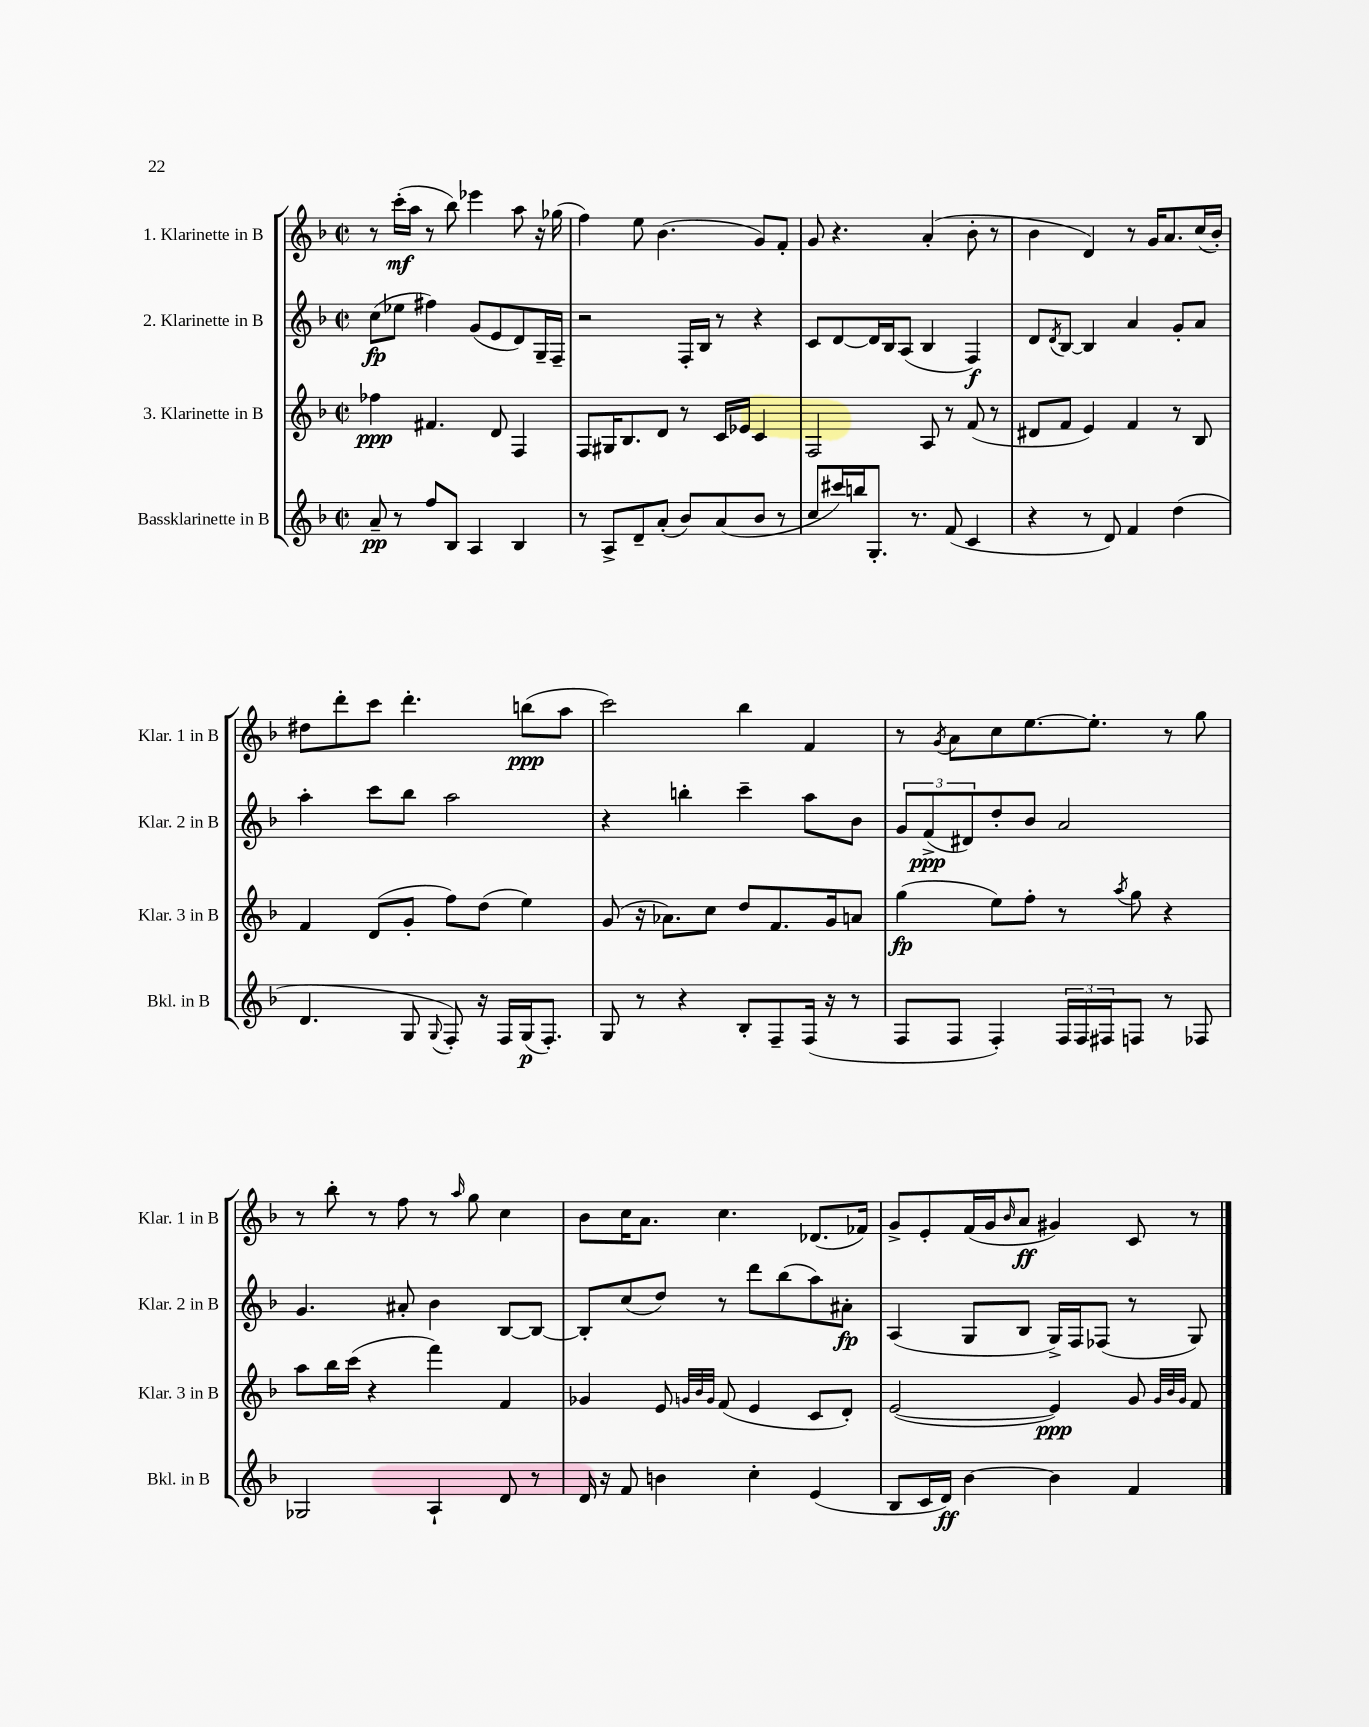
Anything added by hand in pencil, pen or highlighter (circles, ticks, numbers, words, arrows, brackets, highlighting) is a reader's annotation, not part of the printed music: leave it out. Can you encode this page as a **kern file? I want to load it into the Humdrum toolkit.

**kern	**kern	**kern	**kern
*staff4	*staff3	*staff2	*staff1
*clefG2	*clefG2	*clefG2	*clefG2
*k[b-]	*k[b-]	*k[b-]	*k[b-]
*M2/2	*M2/2	*M2/2	*M2/2
*met(c|)	*met(c|)	*met(c|)	*met(c|)
8a~	4ff-	(8cc	8r
8r	.	8ee-	(16ccc'
.	.	.	16aa
8ff	4.f#	4ff#)	8r
8B-	.	.	8bb-)
4A	.	(8g	4eee-
.	8d	8e	.
4B-	4F	8d)	8aa
.	.	16G~	16r
.	.	16F~	(16gg-
=	=	=	=
8r	8F	2r	4ff)
8A^	16G#	.	.
.	8.B-	.	.
8d~	.	.	8ee
(8a'	8d	.	(4.b-
8b-)	8r	16F'	.
.	.	16B-	.
(8a	16c	8r	.
.	16e-	.	.
8b-	4c	4r	8g)
8r	.	.	8f'
=	=	=	=
8cc	2F	8c	8g
16ccc#)	.	[8d	4.r
16bb	.	.	.
8.G'	.	16d]	.
.	.	16B-	.
.	.	(8A	.
8.r	.	.	.
.	8A	4B-	(4a'
(8f	8r	.	.
4c	(8f	4F)	8b-'
.	8r	.	8r
=	=	=	=
4r	8d#	8d	4b-
.	.	8qd	.
.	8f	[8B-	.
8r	4e)	4B-]	4d)
8d)	.	.	.
4f	4f	4a	8r
.	.	.	16g
.	.	.	8.a
(4dd	8r	8g'	.
.	8B-	8a	(16cc
.	.	.	16b-')
=	=	=	=
4.d	4f	4aa'	8dd#
.	.	.	8ddd'
.	(8d	8ccc	8ccc
8G	8g'	8bb-	4.ddd'
8qqG	.	.	.
8F')	8ff)	2aa	.
16r	(8dd	.	.
16F	.	.	.
(16G	4ee)	.	(8bb
8.F')	.	.	.
.	.	.	8aa
=	=	=	=
8G	(8g	4r	2ccc)
8r	16r	.	.
.	8.a-)	.	.
4r	.	4bb'	.
.	8cc	.	.
8B-'	8dd	4ccc~	4bb-
8F~	8.f	.	.
(16F	.	8aa	4f
16r	16g	.	.
8r	8a	8b-	.
=	=	=	=
8F	(4gg	12g	8r
.	.	(12f^	.
.	.	.	8qg
8F	.	.	8a
.	.	12d#)	.
4F')	8ee)	8dd'	8cc
.	8ff'	8b-	[8.ee
24F	8r	2a	.
24F	.	.	.
.	.	.	8.ee']
24F#	.	.	.
.	8qaa	.	.
8F	8gg	.	.
8r	4r	.	8r
8F-	.	.	8gg
=	=	=	=
2G-	8aa	4.g	8r
.	16bb-	.	8bb-'
.	(16ccc	.	.
.	4r	.	8r
.	.	8a#'	8ff
4A`	4fff)	4b-	8r
.	.	.	16qqaa
.	.	.	8gg
8d	4f	[8B-	4cc
8r	.	8B-_	.
=	=	=	=
16d	4g-	8B-']	8b-
16r	.	.	.
8f	.	(8cc	16cc
.	.	.	8.a
4b	8e	8dd)	.
.	32qqg	.	.
.	32qqb-	.	.
.	32qqg	.	.
.	(8f	8r	4.cc
4cc'	4e	8ddd	.
.	.	(8bb-	.
(4e	8c	8aa)	(8.d-
.	8d')	8a#'	.
.	.	.	16f-)
=	=	=	=
8B-	([2e	(4A	8g^
16c	.	.	8e'
16d)	.	.	.
[4b-	.	8G	(16f
.	.	.	16g
.	.	.	16qqb-
.	.	8B-	8a
4b-]	4e])	16G^)	4g#)
.	.	16F	.
.	.	(8F-	.
4f	8g	8r	8c
.	32qqg	.	.
.	32qqb-	.	.
.	32qqg	.	.
.	8f	8G)	8r
==	==	==	==
*-	*-	*-	*-
